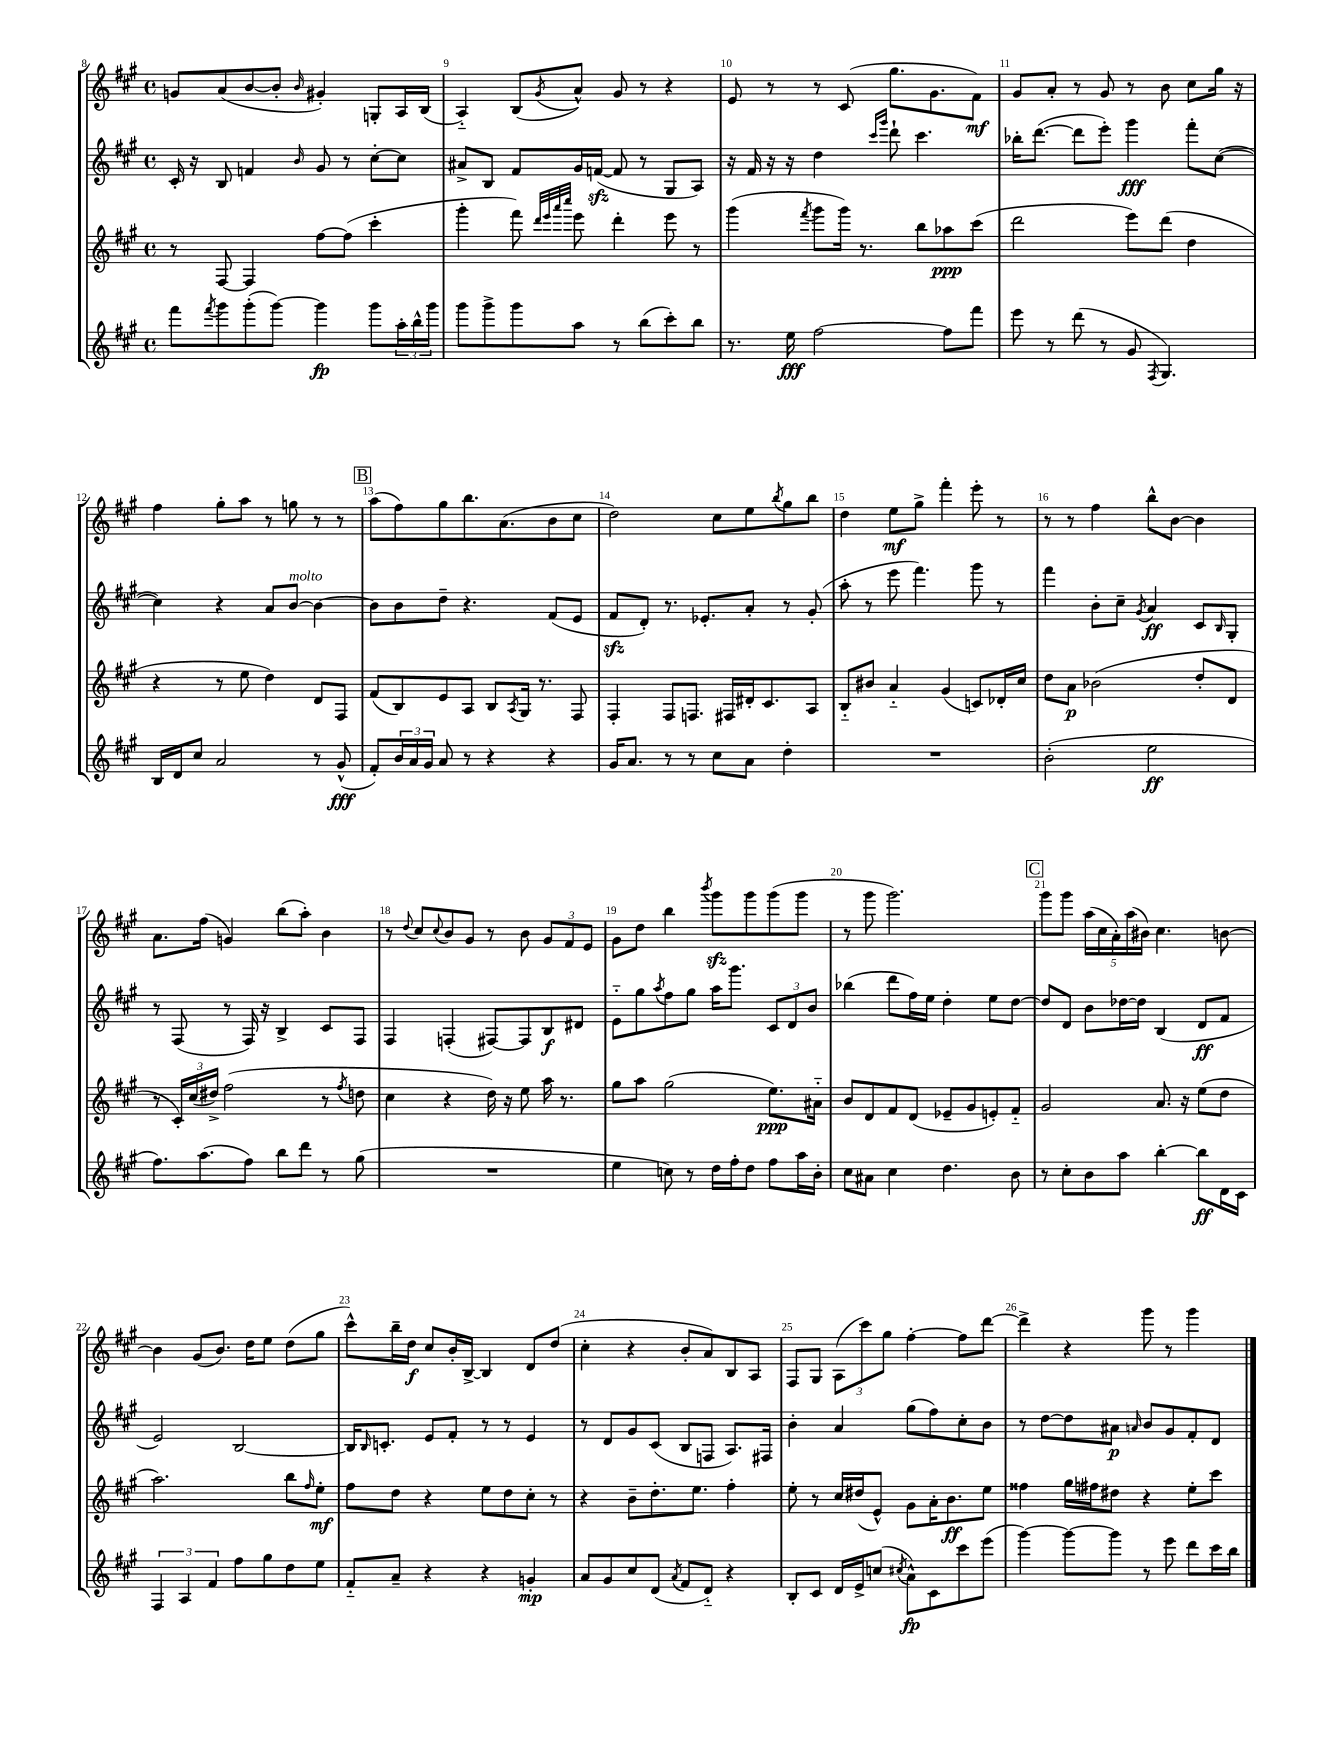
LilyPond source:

<<
\new StaffGroup <<
\new Staff = "s0" {
    \clef treble \key a \major \defaultTimeSignature \time 4/4
    g'8 a'8( b'8~ b'8-. \grace { b'16 } gis'4-.) g8-. a16 b16( |
    a4-_) b8( \acciaccatura { gis'8 } a'8-^) gis'8 r8 r4 |
    e'8 r8 r8 cis'8( gis''8. gis'8. fis'8\mf) |
    gis'8 a'8-. r8 gis'8 r8 b'8 cis''8 gis''16 r16 |
    fis''4 gis''8-. a''8 r8 g''8 r8 r8 |
    \mark \markup { \box "B" } a''8( fis''8) gis''8 b''8. a'8.( b'8 cis''8 |
    d''2) cis''8 e''8 \acciaccatura { b''8 } gis''8 b''8 |
    d''4 e''8\mf gis''8-> fis'''4-. e'''8-. r8 |
    r8 r8 fis''4 b''8-^ b'8~ b'4 |
    a'8. fis''16( g'4) b''8( a''8-.) b'4 |
    r8 \appoggiatura { d''8 } cis''8 \appoggiatura { cis''8 } b'8 gis'8 r8 b'8 \tuplet 3/2 { gis'8 fis'8 e'8 } |
    gis'8 d''8 b''4 \acciaccatura { b'''8 } gis'''8\sfz gis'''8 gis'''8( gis'''8 |
    r8 gis'''8 gis'''2.) |
    \mark \markup { \box "C" } gis'''8 gis'''8 \tuplet 5/4 { a''16( cis''16 a'16-.) a''16( bis'16) } cis''4. b'8~ |
    b'4 gis'8( b'8.) d''16 e''8 d''8( gis''8 |
    cis'''8-^) b''16-- d''16\f cis''8 b'16-. b16~-> b4 d'8 d''8( |
    cis''4-. r4 b'8-. a'8) b8 a8 |
    fis8 gis8 \tuplet 3/2 { a8( cis'''8) gis''8 } fis''4~-. fis''8 d'''8~ |
    d'''4-> r4 gis'''8 r8 gis'''4 \bar "|." |
}
\new Staff = "s1" {
    \clef treble \key a \major \defaultTimeSignature \time 4/4
    cis'16-. r16 b8 f'4 \grace { b'16 } gis'8 r8 cis''8~-. cis''8 |
    ais'8-> b8 fis'8 gis'16 f'16~\sfz( f'8 r8 gis8 a8) |
    r16 fis'16 r16 r16 d''4 \grace { cis'''16 gis'''16 } d'''8-! cis'''4. |
    bes''16-. d'''8.~( d'''8 e'''8-.) gis'''4\fff fis'''8-. cis''8~( |
    cis''4) r4 a'8 b'8~^\markup { \italic "molto" } b'4~ |
    \mark \markup { \box "B" } b'8 b'8 d''8-- r4. fis'8( e'8 |
    fis'8\sfz d'8-.) r8. ees'8.-. a'8-. r8 gis'8-.( |
    a''8-. r8 e'''8 fis'''4.) gis'''8 r8 |
    fis'''4 b'8-. cis''8-- \acciaccatura { gis'8 } a'4\ff cis'8 \grace { b16 } gis8-. |
    r8 fis8( r8 fis16) r16 b4-> cis'8 fis8 |
    fis4 f4-.( fis8~) fis8 b8\f dis'8 |
    e'8-_ gis''8 \acciaccatura { a''8 } fis''8 gis''8 a''16 gis'''8. \tuplet 3/2 { cis'8 d'8 b'8 } |
    bes''4( d'''8 fis''16) e''16 d''4-. e''8 d''8~ |
    \mark \markup { \box "C" } d''8 d'8 b'8 des''16~ des''16 b4( d'8\ff fis'8 |
    e'2) b2~ |
    b16 \grace { b16 } c'8.-. e'8 fis'8-. r8 r8 e'4 |
    r8 d'8 gis'8 cis'8( b8 f8 a8.) fis16 |
    b'4-. a'4 gis''8( fis''8) cis''8-. b'8 |
    r8 d''8~ d''8 ais'8\p \grace { a'16 } b'8 gis'8 fis'8-. d'8 \bar "|." |
}
\new Staff = "s2" {
    \clef treble \key a \major \defaultTimeSignature \time 4/4
    r8 fis8~ fis4 fis''8~ fis''8( cis'''4-. |
    gis'''4-. fis'''8) \grace { d'''32 e'''32 a'''32 cis''''32 } e'''8 d'''4-. e'''8 r8 |
    gis'''4( \acciaccatura { fis'''8 } gis'''8 gis'''16) r8. b''8 aes''8\ppp cis'''8( |
    d'''2 e'''8) d'''8( d''4 |
    r4 r8 e''8 d''4) d'8 fis8 |
    \mark \markup { \box "B" } fis'8( b8) e'8 a8 b8 \acciaccatura { a8 } gis16 r8. fis8 |
    fis4-. fis8 f8. fis16 dis'16-. cis'8. a8 |
    b8-_ bis'8 a'4-_ gis'4( c'8) des'16-. cis''16 |
    d''8 a'8\p bes'2( d''8-. d'8 |
    r8 \tuplet 3/2 { cis'16-.) cis''16( dis''16->) } fis''2( r8 \acciaccatura { fis''8 } d''8 |
    cis''4 r4 d''16) r16 e''8 a''16 r8. |
    gis''8 a''8 gis''2( e''8.\ppp) ais'16-_ |
    b'8 d'8 fis'8 d'8( ees'8-- gis'8 e'8-.) fis'8-_ |
    \mark \markup { \box "C" } gis'2 a'8. r16 e''8( d''8 |
    a''2.) b''8 \grace { fis''16 } e''8-.\mf |
    fis''8 d''8 r4 e''8 d''8 cis''8-. r8 |
    r4 b'8-- d''8.-. e''8. fis''4-. |
    e''8-. r8 cis''16 dis''16( e'8-^) gis'8 a'16-. b'8.\ff e''8 |
    fisis''4 gis''16 fis''16 dis''8 r4 e''8-. cis'''8 \bar "|." |
}
\new Staff = "s3" {
    \clef treble \key a \major \defaultTimeSignature \time 4/4
    fis'''8 \acciaccatura { fis'''8 } gis'''8 gis'''8-.( gis'''8~) gis'''4\fp gis'''8 \tuplet 3/2 { a''16-. b''16-^ gis'''16 } |
    gis'''8 gis'''8-> gis'''8 a''8 r8 b''8( cis'''8-.) b''8 |
    r8. e''16\fff fis''2~ fis''8 fis'''8 |
    e'''8 r8 d'''8( r8 gis'8 \acciaccatura { fis8 } gis4.) |
    b16 d'16 cis''8 a'2 r8 gis'8-^\fff( |
    \mark \markup { \box "B" } fis'8-.) \tuplet 3/2 { b'16 a'16 gis'16 } a'8 r8 r4 r4 |
    gis'16 a'8. r8 r8 cis''8 a'8 d''4-. |
    R1 |
    b'2-.( e''2\ff |
    fis''8.) a''8.( fis''8) b''8 d'''8 r8 gis''8( |
    R1 |
    e''4 c''8) r8 d''16 fis''16-. d''8 fis''8 a''16 b'16-. |
    cis''8 ais'8 cis''4 d''4. b'8 |
    \mark \markup { \box "C" } r8 cis''8-. b'8 a''8 b''4~-. b''8\ff d'16 cis'16 |
    \tuplet 3/2 { fis4 a4 fis'4 } fis''8 gis''8 d''8 e''8 |
    fis'8-_ a'8-- r4 r4 g'4-.\mp |
    a'8 gis'8 cis''8 d'8( \acciaccatura { a'8 } fis'8 d'8-_) r4 |
    b8-. cis'8 d'16 e'16-> c''8( \acciaccatura { cis''8 } a'8-^\fp) cis'8 cis'''8 e'''8( |
    gis'''4~) gis'''8~ gis'''8 r8 e'''8 d'''8 cis'''16 b''16 \bar "|." |
}
>>
>>
\layout { \context { \Score currentBarNumber = #8 \override BarNumber.break-visibility = ##(#f #t #t) barNumberVisibility = #all-bar-numbers-visible } }
